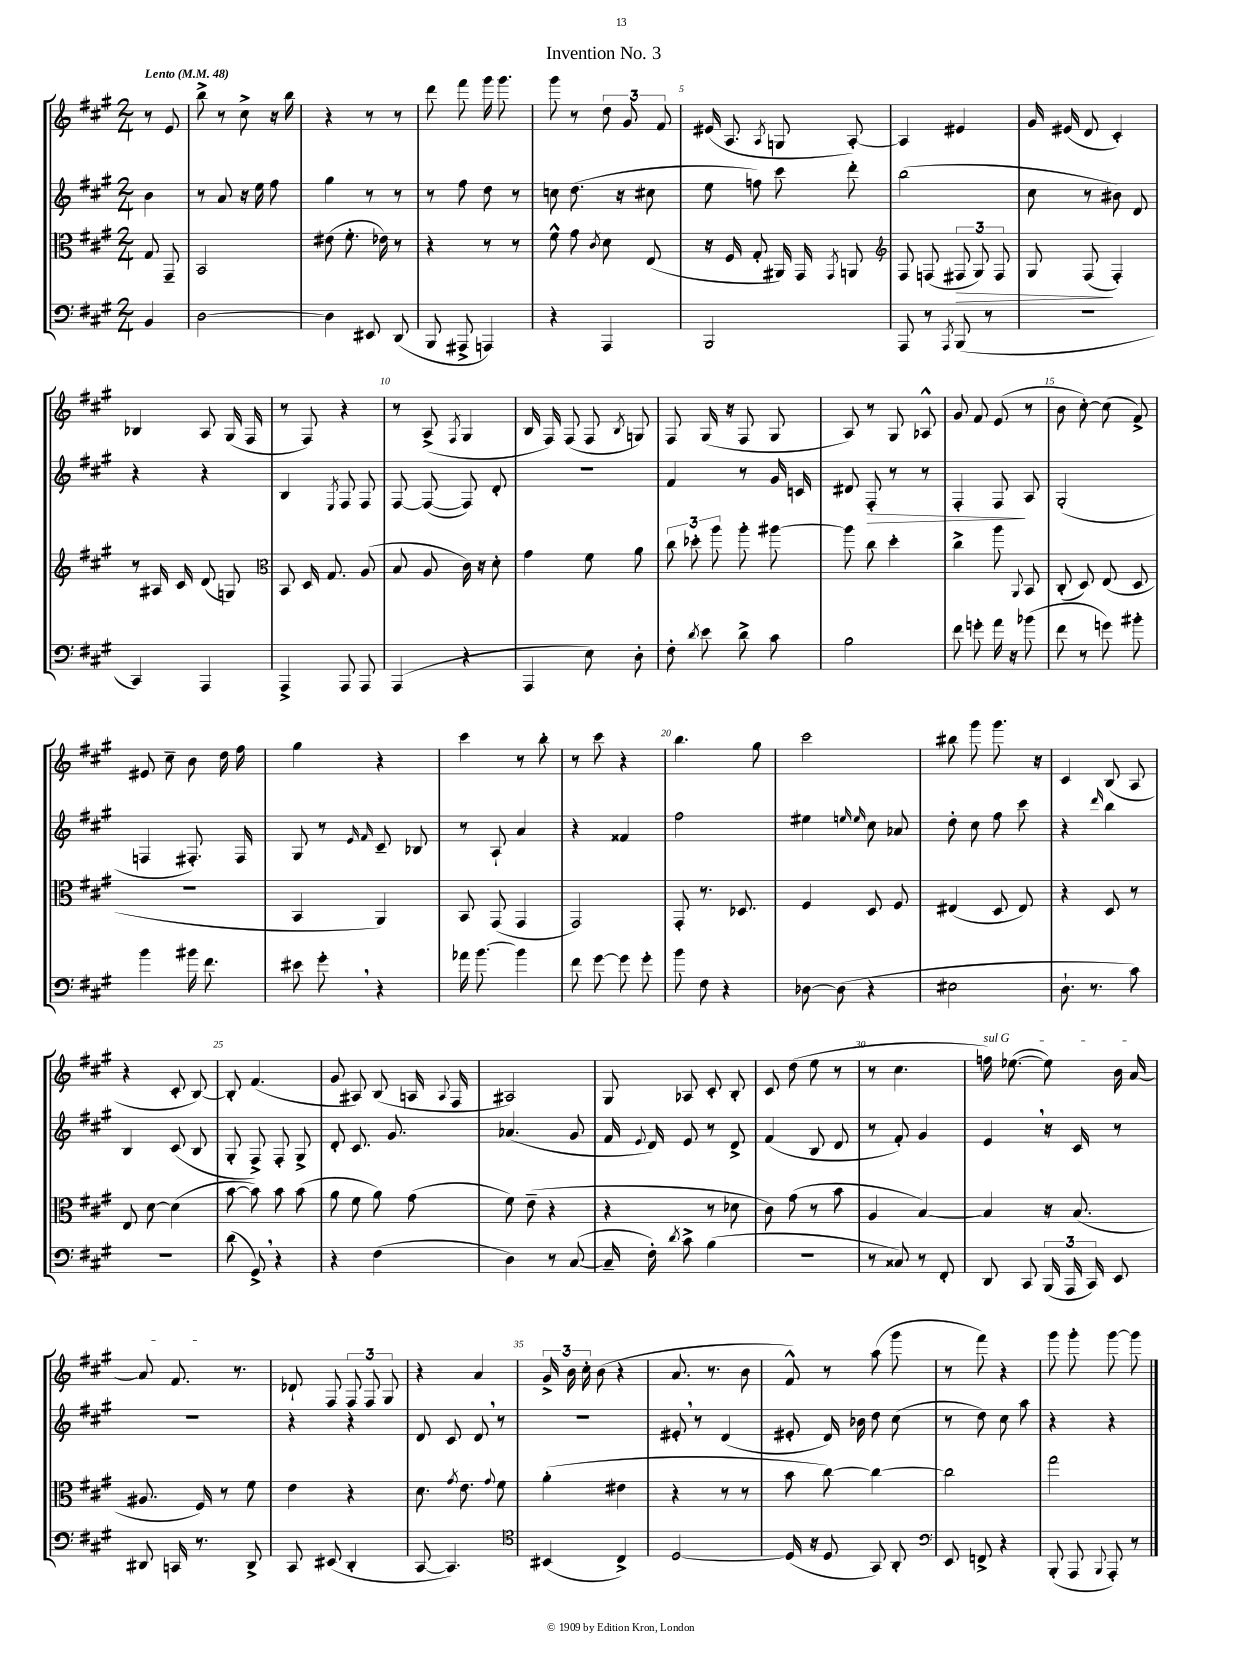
\header { title = "Invention No. 3" }
<<
\new StaffGroup <<
\new Staff = "s0" {
    \clef treble \key a \major \numericTimeSignature \time 2/4 \partial 4 \tempo "Lento" 4 = 48
    \autoBeamOff r8 e'8 |
    b''8-> r8 cis''8-> r16 b''16 |
    r4 r8 r8 |
    d'''8 fis'''8 gis'''16 gis'''8. |
    gis'''8 r8 \tuplet 3/2 { d''8 gis'8 fis'8 } |
    eis'16( a8. \acciaccatura { a8 } g8 a8~-.) |
    a4 eis'4 |
    gis'16 eis'16( d'8 cis'4-.) |
    bes4 a8 gis16( fis16 |
    r8 fis8) r4 |
    r8 a8->( \acciaccatura { fis8 } gis4 |
    b16 fis16) fis8( fis8 \acciaccatura { b8 } g8) |
    fis8 gis16( r16 fis8 gis8 |
    a8) r8 gis8 aes8-^ |
    gis'8 fis'8 e'8( r8 |
    b'8 cis''8~-.) cis''8( fis'8->) |
    eis'8 cis''8-- b'8 d''16 fis''16 |
    gis''4 r4 |
    cis'''4 r8 b''8-. |
    r8 cis'''8 r4 |
    b''4. gis''8 |
    cis'''2 |
    bis''8 gis'''8 gis'''8. r16 |
    cis'4 b8( a8 |
    r4 cis'8-. b8~) |
    b8-. fis'4.( |
    gis'8 ais8) b8( a16 \appoggiatura { a8 } fis16 |
    ais2) |
    gis8 aes8 cis'8-. b8-. |
    cis'8 d''8( e''8 r8 |
    r8 cis''4. |
    \once \override TextSpanner.bound-details.left.text = \markup { \italic "sul G" } f''16\startTextSpan) ees''8.~( ees''8) b'16 a'16~ |
    a'8 fis'8.\stopTextSpan r8. |
    des'8-! fis8 \tuplet 3/2 { fis8 fis8 gis8 } |
    r4 a'4 |
    \tuplet 3/2 { gis'16-> b'16 cis''16-. } b'8( r4 |
    a'8. r8. b'8 |
    fis'8-^) r8 a''8( gis'''8 |
    r8 fis'''8) r4 |
    gis'''8 gis'''8-. gis'''8~ gis'''8 \bar "|." |
}
\new Staff = "s1" {
    \clef treble \key a \major \numericTimeSignature \time 2/4 \partial 4
    \autoBeamOff b'4 |
    r8 a'8 r16 e''16 fis''8 |
    gis''4 r8 r8 |
    r8 fis''8 d''8 r8 |
    c''8 d''8.( r16 cis''8 |
    e''8 f''8) cis'''8 d'''8-. |
    b''2( |
    cis''8 r8 bis'8) d'8 |
    r4 r4 |
    b4 \acciaccatura { e8 } fis8 fis8 |
    fis8~ fis8~( fis8) d'8-. |
    R2 |
    fis'4 r8 gis'16 c'16 |
    dis'8 fis8-.\> r8 r8 |
    fis4-. fis8\! a8 |
    gis2-.( |
    f4 fis8.-.) fis16 |
    gis8 r8 \grace { e'16 fis'16 } cis'8-- bes8 |
    r8 a8-! a'4 |
    r4 fisis'4 |
    fis''2 |
    eis''4 \grace { e''16 e''16 } cis''8 aes'8 |
    d''8-. cis''8 fis''8 cis'''8 |
    r4 \grace { d'''16 } b''4 |
    b4 cis'8( b8 |
    gis8-. fis8->) fis8-. gis8-> |
    d'8-. cis'8. gis'8. |
    aes'4.( gis'8 |
    fis'16 \appoggiatura { e'8 } d'16) e'8 r8 d'8-> |
    fis'4( b8 d'8 |
    r8 fis'8-.) gis'4 |
    e'4 \breathe r16 cis'16 r8 |
    R2 |
    r4 r4 |
    d'8 cis'8 d'8 \breathe r8 |
    r2 |
    eis'8-. \breathe r8 d'4( |
    eis'8-. d'16) bes'16 d''8 cis''8( |
    r8 d''8) cis''8 a''8 |
    r4 r4 \bar "|." |
}
\new Staff = "s2" {
    \clef alto \key a \major \numericTimeSignature \time 2/4 \partial 4
    \autoBeamOff gis8 gis,8-- |
    b,2 |
    eis'8( fis'8.-. ees'16) r8 |
    r4 r8 r8 |
    fis'8-^ gis'8 \acciaccatura { cis'8 } d'8 e8( |
    r16 fis16 gis8-. ais,16) gis,16 \acciaccatura { gis,8 } a,8 |
    \clef treble fis8 f8( \tuplet 3/2 { fis8\> gis8) fis8 } |
    gis8 fis8\!( fis4-.) |
    r8 ais16 cis'16 d'8( g8) |
    \clef alto b,8 d16 gis8. a8( |
    b8 a8 cis'16) r16 d'8-. |
    gis'4 fis'8 a'8 |
    \tuplet 3/2 { cis''8 des''8-. a''8 } a''8-. ais''8~ |
    ais''8 cis''8 d''4-. |
    cis''4-> a''8 \appoggiatura { a,8 } b,8 |
    cis8-.( d8) e8( d8 |
    R2 |
    b,4 a,4) |
    b,8 gis,8( gis,4 |
    gis,2) |
    gis,8-. r8. des8. |
    fis4 d8 fis8 |
    eis4( d8 eis8) |
    r4 d8 r8 |
    e8 d'8~ d'4( |
    b'8~ b'8) b'8 b'8( |
    a'8 fis'8 a'8) gis'8( |
    fis'8) e'8--( r4 |
    r4 r8 des'8 |
    cis'8) gis'8( r8 b'8 |
    a4 b4~) |
    b4 r16 b8.( |
    ais8. fis16) r8 fis'8 |
    e'4 r4 |
    d'8. \acciaccatura { gis'8 } e'8. \appoggiatura { gis'8 } fis'8 |
    a'4-.( eis'4 |
    r4 r8 r8 |
    b'8 cis''8~) cis''4~ |
    cis''2 |
    gis''2 \bar "|." |
}
\new Staff = "s3" {
    \clef bass \key a \major \numericTimeSignature \time 2/4 \partial 4
    \autoBeamOff b,4 |
    d2~ |
    d4 eis,8 d,8( |
    b,,8 ais,,8-> a,,4) |
    r4 a,,4 |
    b,,2 |
    a,,8 r8 \acciaccatura { a,,8 } b,,8( r8 |
    r2 |
    cis,4) a,,4 |
    a,,4-> a,,8 a,,8 |
    a,,4( r4 |
    a,,4 e8) d8-. |
    fis8-. \acciaccatura { d'8 } e'8 d'8-> cis'8 |
    b2 |
    fis'8 g'8-. a'16 r16 bes'8( |
    fis'8 r8 g'8) bis'8-. |
    b'4 bis'16 fis'8. |
    eis'8 gis'8-. \breathe r4 |
    aes'16 b'8.~ b'4 |
    fis'8 gis'8~ gis'8 gis'8-. |
    b'8 fis8 r4 |
    des8~ des8( r4 |
    eis2 |
    d8.-! r8. cis'8) |
    r2 |
    d'8( gis,8->) \breathe r4 |
    r4 fis4( |
    d4) r8 cis8~( |
    cis16-- fis16-.) \acciaccatura { d'8 } cis'8-> b4( |
    r2 |
    r8 cisis8) r8 fis,8-. |
    d,8 cis,8 \tuplet 3/2 { b,,16( a,,16 cis,16) } e,8 |
    dis,8 c,16 r8. dis,8-> |
    cis,8 eis,8( d,4-. |
    cis,8~ cis,4.) |
    \clef tenor bis,4( cis4->) |
    d2~ |
    d16( r16 d8 gis,8) a,8-. |
    \clef bass e,8 f,8-> r4 |
    b,,8-.( a,,8 \appoggiatura { b,,8 } a,,8-.) r8 \bar "|." |
}
>>
>>
\layout { \context { \Score \override BarNumber.break-visibility = ##(#f #t #t) barNumberVisibility = #(every-nth-bar-number-visible 5) } }
